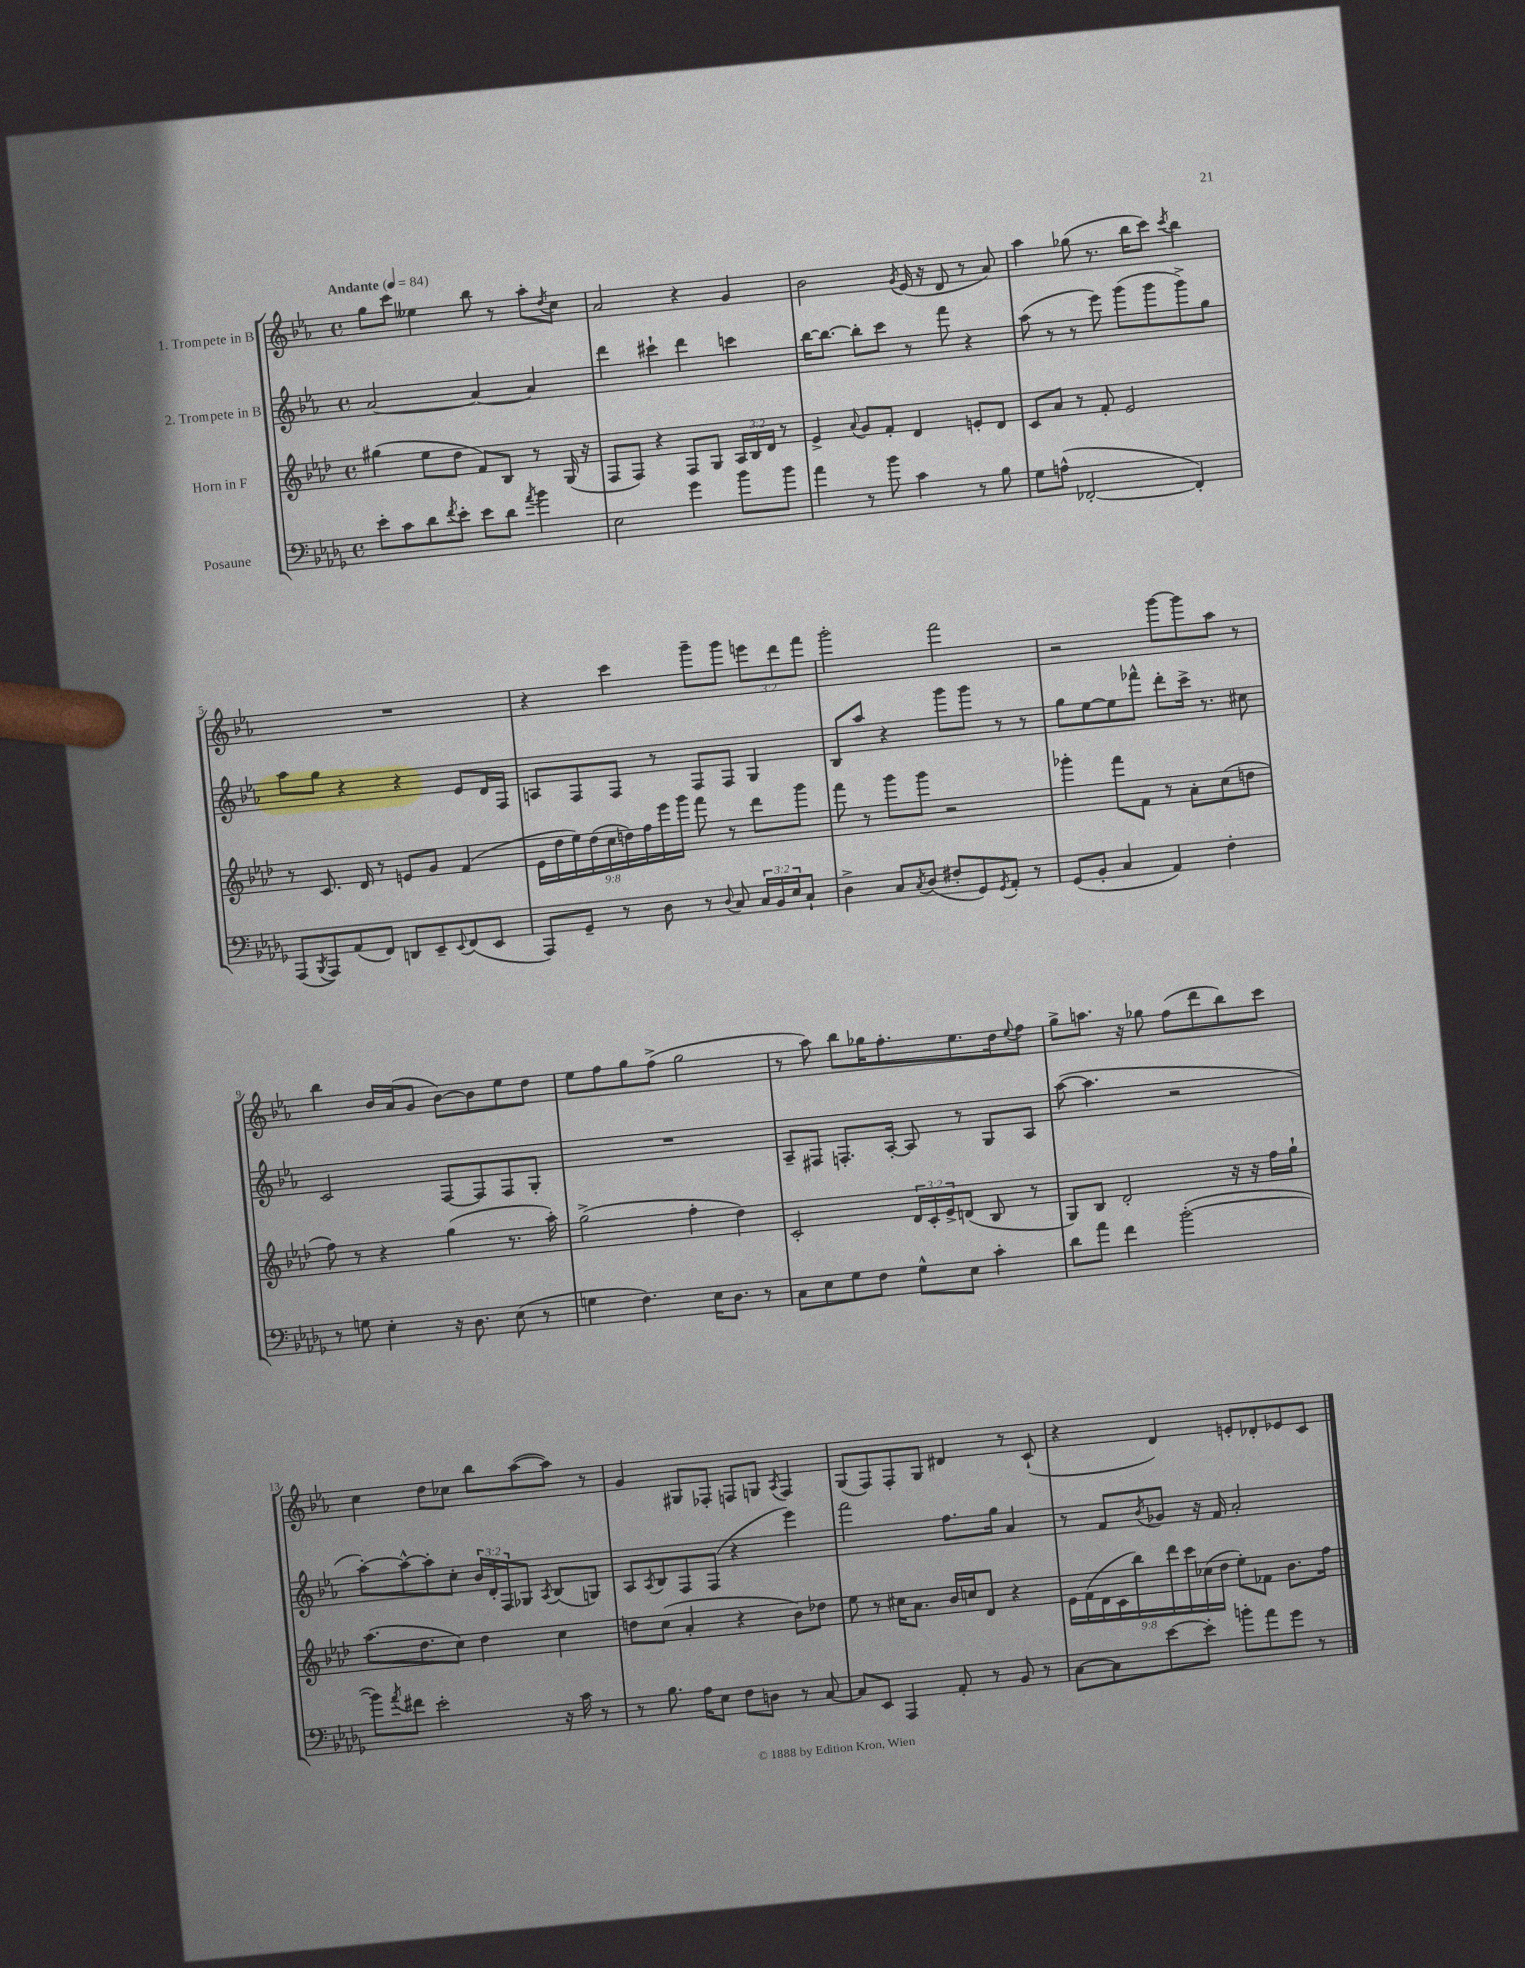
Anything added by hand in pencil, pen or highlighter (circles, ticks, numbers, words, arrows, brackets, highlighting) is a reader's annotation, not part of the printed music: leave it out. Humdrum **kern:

**kern	**kern	**kern	**kern
*part4	*part3	*part2	*part1
*staff4	*staff3	*staff2	*staff1
*I"Posaune	*I"Horn in F	*I"2. Trompete in B	*I"1. Trompete in B
*clefF4	*clefG2	*clefG2	*clefG2
*k[b-e-a-d-g-]	*k[b-e-a-d-]	*k[b-e-a-]	*k[b-e-a-]
*M4/4	*M4/4	*M4/4	*M4/4
*met(c)	*met(c)	*met(c)	*met(c)
*MM84	*MM84	*MM84	*MM84
=1	=1	=1	=1
!	!	!	!LO:TX:a:B:t=Andante
8e-'\L	(4gg#X\	[2a-/	8gg\L
8c\	.	.	8ccc\J
8d-\	8ee-\L	.	4ee--X\
8qf/	.	.	.
8e-'\J	8dd-\J	.	.
8e-\L	8f/L)	4a-/_	8bb-\
8d-\J	8B-/J	.	8r
8qa-/	.	.	.
4b-\	8r	4a-/]	8aa-'\L
.	.	.	8qdd/
.	(16G/	.	8cc\J
.	16r	.	.
=2	=2	=2	=2
2E-\	8F/L	4ddd\	2a-/
.	8F/J)	.	.
.	4r	4ccc#X`\	.
4g-\	8F/L	4ddd\	4r
.	8G/J	.	.
8b-\L	24A-/LL	4cccn\	4g/
.	24B-/	.	.
.	24d-/JJ	.	.
8b-\J	8r	.	.
=3	=3	=3	=3
4a-\	4e-^/	[16bb-\KL	2b-\
.	.	8.bb-\J_	.
.	8qqa-/	.	.
8r	8g/L	8bb-'\L]	.
8b-\	8f'/J	8ccc\J	.
.	.	.	8qg/
4c\	4d-/	8r	(16e-/
.	.	.	16r
.	.	8fff\	8d/
8r	8en'/L	4r	8r
8B-\	8d-/J	.	8a-/)
=4	=4	=4	=4
8G-\L	8c/L	(8aa-\	4aa-\
(8An^^\J	8a-/J	8r	.
[2FF-X'/	8r	8r	(8gg-X\
.	8f'/	8eee-\)	8.r
.	2e-/	(8ggg\L	.
.	.	.	16bb-\KL
.	.	8ggg\	8ccc\J)
.	.	.	8qccc/
4FF-'/])	.	8ggg^\)	4bb-\
.	.	8gg\J	.
!!LO:LB:g=z
=5	=5	=5	=5
(8AAA-/L	8r	8aa-\L	1r
8qBBB-/	.	.	.
8AAA-/)	8.c/	8gg\J	.
(8AA-/	.	4r	.
.	16d-/	.	.
8FF/J)	8r	.	.
8DDn/L	8en/L	4r	.
8EE-~/	8g/J	.	.
8qqEE-/	.	.	.
(8FF/	(4f/	8e-/L	.
8EE-/J	.	16d/L	.
.	.	16F/JJ	.
=6	=6	=6	=6
8AAA-/L)	18e-\LL	8An/L	4r
.	18dd-\	.	.
.	18ee-\)	.	.
8GG-~/J	.	8F/	.
.	(18dd-\	.	.
.	18cc\	.	.
8r	.	8F/J	4ccc\
.	18ddn\)	.	.
.	18ff\	.	.
8D-\	.	8r	.
.	18eee-\	.	.
.	18ggg\JJ	.	.
8r	8fff\	8F/L	8ggg~\L
8qqD-/	.	.	.
8C/	8r	8F/J	8ggg\J
24C/LL	8ddd-\L	4G/	12eeen\L
24BB-/	.	.	.
24E-/J	.	.	12ddd\
8C`/J	8ggg\J	.	.
.	.	.	12fff\J
=7	=7	=7	=7
4D-^\	8fff\	8B-/L	2ggg'\
.	8r	8aa-/J	.
8C/L	8ggg\L	4r	.
8qC/	.	.	.
(8D-/J	8ggg\J	.	.
8F#X'/L	2r	8ggg\L	2fff\
8GG-/)	.	8ggg\J	.
8qGG-/	.	.	.
8AA-'/J	.	8r	.
8r	.	8r	.
=8	=8	=8	=8
(8GG-/L	4ggg-X'\	8gg\L	2r
8BB-'/J	.	[8ee-\	.
4C/	8fff\L	8ee-\]	.
.	8f\J	8fff-X^^\J	.
4AA-/)	8r	8ddd'\L	[8ggg\L
.	8a-'\L	16ccc^\Jk	8ggg\]
.	.	8.r	.
4F'\	(8cc\	.	8aa-\J
.	8ddn\J	8cc#X\	8r
!!LO:LB:g=z
=9	=9	=9	=9
8r	8ff\)	2c/	4bb-\
8Gn\	8r	.	.
4E-'\	4r	.	16b-/LL
.	.	.	(16a-/J
.	.	.	8g/J
16r	(4gg\	[8F/L	[8b-\L)
8.D-\	.	.	.
.	.	8F/]	8b-\]
(8E-\	8.r	8F/	8ee-\
8r	.	8G'/J	8dd\J
.	16aa-'\)	.	.
=10	=10	=10	=10
4Gn\	(2gg^\	1r	8ee-\L
.	.	.	8ff\
4.F\)	.	.	8gg\
.	.	.	(8ff^\J
.	4ff'\	.	2gg\
16E-\KL	.	.	.
8.D-\J	.	.	.
.	4dd-\)	.	.
8r	.	.	.
=11	=11	=11	=11
8C\L	2c'/	8A-~/L	8r
8E-\	.	8F#X/J	8aa-\)
8G-\	.	8.Fn'/L	8bb-\L
8F\J	.	.	16gg-X\K
.	.	[16A-'/Jk	8.ff'\
8G-^^\L	24d-/LL	8A-/]	.
.	24c'/	.	.
.	24e-^/J	.	.
8E-\J	(8dn/J	8r	8.ee-\
4c'\	8B-/	8G/L	.
.	.	.	16dd\k
.	.	.	8qqee-/
.	8r	8A-/J	8ff\J
=12	=12	=12	=12
8d-\L	8G/L)	([8aa-\	8gg^\L
8a-\J	8B-/J	4.aa-\]	8.aan\J
4f\	2d-'/	.	.
.	.	.	16r
.	.	.	8gg-X\
([2b-'\	.	2r	(8ff\L
.	.	.	8ddd\
.	16r	.	8bb-\)
.	16r	.	.
.	16ff\LL	.	8ccc\J
.	16gg`\JJ	.	.
!!LO:LB:g=z
=13	=13	=13	=13
8b-\L])	(8.aa-\L	[8aa-'\L)	4cc\
8qa-/	.	.	.
8f#X\J	.	8aa-^^\_	.
.	8.dd-\	.	.
2e-'\	.	8aa-'\]	8dd\L
.	8cc\J)	8cc'\J	8cc-X\J
.	4dd-\	24b-/LL	8bb-\L
.	.	24d'/	.
.	.	24F/J	.
.	.	8G-X/J	([8aa-\
.	.	8qA-/	.
16r	4cc\	(8B-/L	8aa-\J])
16c\	.	.	.
8r	.	8Gn/J)	8r
=14	=14	=14	=14
8r	8ddn\L	8A-/L	4g/
.	.	8qA-/	.
8.B-\	(8cc\J	8B-/	.
.	4a-'/	8F/	8G#X/L
16A-\KL	.	.	.
8E-\J	.	(8F/J	8F-X'/J
8F\L	4r	4r	8Fn/L
8Dn\J	.	.	8Gn/J
.	.	.	8qA-/
8r	8b-\L)	4eee-\)	4F/
[8C/	8dd-X\J	.	.
=15	=15	=15	=15
8C/L]	8ee-\	2fff\	(8G/L
8EE-/J	8r	.	8F/)
4AAA-/	16cc#X\KL	.	8F'/
.	8.a-\J	.	.
.	.	.	8G/J
8AA-'/	16b-/LL	8.ff\L	4d#X/
.	16ccn/J	.	.
8r	8d-/J	.	.
.	.	16gg\Jk	.
8BB-/	4r	4a-/	8r
8r	.	.	(8c`/
=16	=16	=16	=16
[8C\L	18e-\LL	8r	4r
.	(18f\	.	.
.	18d-\	.	.
8C\]	.	8f/L	.
.	18c\	.	.
.	18bb-\)	.	.
.	.	8qb-/	.
[8e-\	.	8g-X/J	4d/)
.	18ddd-\	.	.
.	18ccc\	.	.
8e-'\J]	.	16r	.
.	(18cc-X\	.	.
.	.	16f/	.
.	18dd-\JJ	.	.
8bn'\L	8ee-'\L)	2a-'/	8en'/L
8a-\	8f-X\J	.	8d-X'/
8g-\J	8.b-\L	.	8e-X/
8r	.	.	8c/J
.	16ff\Jk	.	.
==	==	==	==
*-	*-	*-	*-
